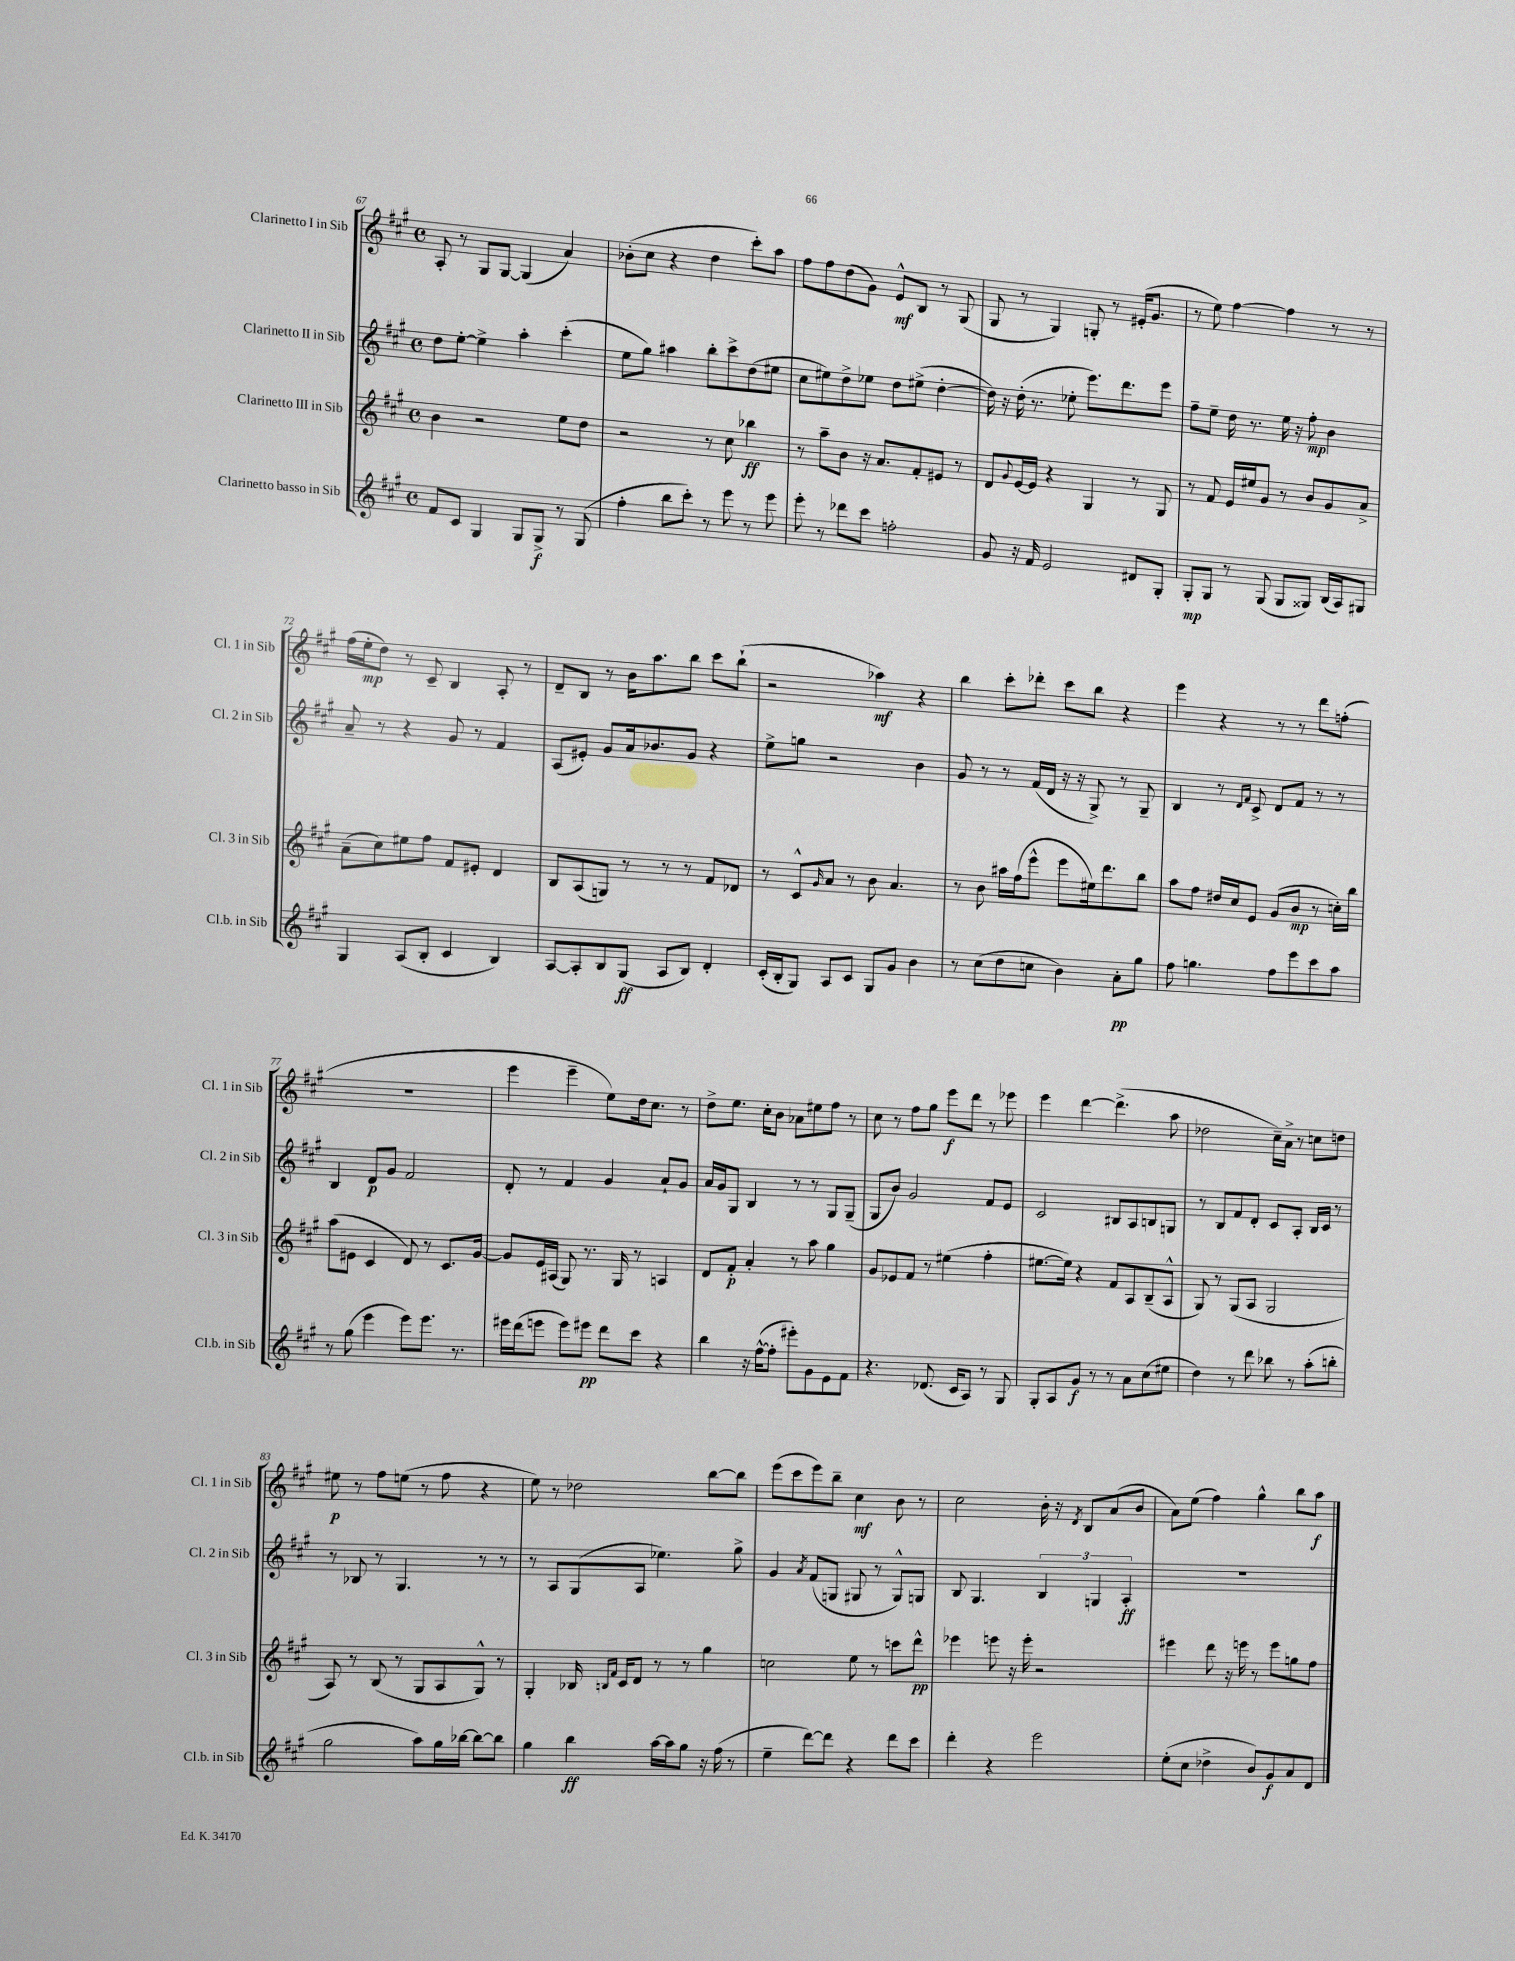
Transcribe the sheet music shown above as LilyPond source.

<<
\new StaffGroup <<
\new Staff = "s0" \with { instrumentName = "Clarinetto I in Sib" shortInstrumentName = "Cl. 1 in Sib" } {
    \clef treble \key a \major \defaultTimeSignature \time 4/4
    a8-. r8 gis8 gis8~ gis4( a'4) |
    bes'8-.( cis''8 r4 d''4 cis'''8-.) a''8 |
    fis''8 fis''8 d''8( gis'8) e'8-^\mf b8 r8 gis8( |
    gis8 r8 gis4) g8-. r8 eis'16-.( gis'8. |
    r8 e''8) fis''4~ fis''4 r8 r8 |
    fis''16( e''16-.\mp d''8) r8 cis'8-- b4 a8-. r8 |
    d'8-- b8 r8 b'16 a''8. b''8 cis'''8 b''8-!( |
    r2 aes''4\mf) r4 |
    b''4 cis'''8-. des'''8-. cis'''8 b''8 r4 |
    e'''4 r4 r8 r8 d'''8 f''8-.( |
    R1 |
    e'''4 e'''4-- e''8) d''16 cis''8. r8 |
    d''8-> e''8. cis''16-. b'8 aes'8 eis''8 fis''8 r8 |
    cis''8 r8 fis''8 gis''8 e'''8\f d'''8 r8 ees'''8 |
    e'''4 d'''4~ d'''4.->( a''8 |
    des''2 cis''16--) a'16-> r8 c''8 d''8 |
    eis''8\p r8 fis''8 e''8( r8 fis''8 r4 |
    e''8) r8 des''2 b''8~ b''8 |
    e'''8( cis'''8 e'''8) b''8-- cis''4\mf b'8 r8 |
    cis''2 b'16-. r16 \acciaccatura { d'8 } b8 a'8( b'8 |
    a'8) e''8( fis''4) gis''4-^ b''8 a''8\f \bar "|." |
}
\new Staff = "s1" \with { instrumentName = "Clarinetto II in Sib" shortInstrumentName = "Cl. 2 in Sib" } {
    \clef treble \key a \major \defaultTimeSignature \time 4/4
    d''8 e''8~-. e''4-> a''4-. cis'''4-.( |
    e''8 gis''8) ais''4 b''8-. cis'''8-> d''8( eis''8 |
    cis''8 eis''8) d''8-> ees''8 d''8 eis''8->( d''4~-. |
    d''16) r16 d''16-.( r8. ees''8-. e'''8.) d'''8. e'''8 |
    fis''8-- e''8-- d''16 r8. e''16 r16 fis''8-.\mp b'4 |
    a'8-- r8 r4 gis'8 r8 fis'4 |
    a8( eis'8-.) gis'8 a'16 bes'8. gis'8 r4 |
    e''8-> g''8 r2 b'4 |
    gis'8 r8 r8 fis'16( d'16 r16 r16 gis8->) r8 gis8-- |
    b4 r8 \grace { d'16 fis'16 } cis'8-> d'8 fis'8 r8 r8 |
    b4 d'8\p gis'8 fis'2 |
    d'8-. r8 fis'4 gis'4 a'8-! gis'8 |
    a'16 gis'16 gis8 b4 r8 r8 gis8 gis8--( |
    gis8 b'8) gis'2 fis'8 e'8 |
    cis'2 bis8 a8 b8 g8 |
    r8 b8 fis'8 d'8-. cis'8 a8-. b16 cis'16 r8 |
    r8 bes8 r8 gis4. r8 r8 |
    r8 a8 gis8( a8 ees''4.) gis''8-> |
    gis'4 \acciaccatura { a'8 } fis'8( g8 gis8 r8 gis8-^) g8 |
    b8 gis4. \tuplet 3/2 { b4 g4 a4-.\ff } |
    R1 \bar "|." |
}
\new Staff = "s2" \with { instrumentName = "Clarinetto III in Sib" shortInstrumentName = "Cl. 3 in Sib" } {
    \clef treble \key a \major \defaultTimeSignature \time 4/4
    b'4 r2 e''8 d''8 |
    r2 r8 cis''8 bes''4\ff |
    r8 a''8-- b'8 r16 a'8. fis'8-. eis'8 r8 |
    d'8 \appoggiatura { gis'8 } e'16~ e'16 r4 gis4 r8 gis8 |
    r8 fis'8 e'16 eis''16 gis'8 r8 b'8 gis'8 a'8-> |
    a'8--( cis''8) eis''8 fis''8 fis'8 eis'8-. d'4 |
    b8 a8( g8) r8 r8 r8 fis'8 des'8 |
    r8 cis'8-^ \grace { gis'16 } a'8 r8 b'8 a'4. |
    r8 b'8 ais''16 fis''16( e'''8-^ e'''8 eis''16) d'''8. b''8 |
    a''8 fis''8 dis''16 cis''16 e'8 gis'8( b'8\mp r8 c''16-.) b''16 |
    a''8( eis'8 cis'4 d'8) r8 cis'8. gis'16~ |
    gis'8 e'16 ais16( gis8) r8. gis16 r8 a4 |
    d'8 fis'8-.\p a'4-. r8 a''8 gis''4 |
    gis'8 ees'8 fis'8 r8 eis''4( fis''4-. |
    eis''8.~ eis''16) r4 fis'8 a8 b8--( a8-^ |
    gis8) r8 gis8( a8 gis2 |
    a8) r8 b8( r8 gis8 a8 gis8-^) r8 |
    gis4-. bes16 \grace { b16 fis'16 } cis'16 d'8 r8 r8 gis''4 |
    c''2 e''8 r8 c'''8 d'''8-^\pp |
    ees'''4 e'''8 r16 e'''16-. r2 |
    eis'''4 d'''8 r16 e'''16 r8 e'''8 g''8 fis''8 \bar "|." |
}
\new Staff = "s3" \with { instrumentName = "Clarinetto basso in Sib" shortInstrumentName = "Cl.b. in Sib" } {
    \clef treble \key a \major \defaultTimeSignature \time 4/4
    fis'8 cis'8 gis4 gis8 gis8->\f r8 gis8( |
    fis''4-. b''8 cis'''8-.) r8 e'''8 r8 e'''8 |
    e'''8-. r8 des'''8 cis'''8 f''2-. |
    gis'8 r16 fis'16 e'2 dis'8 gis8-. |
    gis8-.\mp gis8 r8 gis8( gis8 gisis8) b16( a16) gis8 |
    gis4 a8( b8-. cis'4 b4) |
    a8~ a8-. b8 gis8\ff( a8 b8) d'4-. |
    cis'16-.( b16-. gis8) a8 cis'8 gis8 gis'8 b'4 |
    r8 cis''8( d''8 c''8 b'4) a'8-.\pp gis''8 |
    fis''8 g''4. fis''8 e'''8 cis'''8 a''8 |
    r8 gis''8( e'''4 e'''8) e'''8. r8. |
    eis'''16 d'''16( e'''8 e'''8) eis'''8\pp d'''8 cis'''8 r4 |
    b''4 r16 fis''16~-^( fis''8-. eis'''8-.) gis'8 e'8 fis'8 |
    r4. des'8.( cis'16 a8) r8 gis8 |
    gis8-. a8 gis'8\f r8 r8 a'8 cis''8( eis''8 |
    d''4) r8 d'''8 bes''8 r8 a''8-.( b''8-. |
    gis''2 a''8) gis''16 bes''16~ bes''8~ bes''8 |
    gis''4 b''4\ff a''16~ a''16 gis''8 r16 fis''16( r8 |
    e''4-- d'''8~) d'''8 r4 d'''8 cis'''8 |
    d'''4-. r4 e'''2 |
    e''8-.( cis''8 des''4-> b'8) gis'8\f a'8 d'8 \bar "|." |
}
>>
>>
\layout { \context { \Score currentBarNumber = #67 } }
